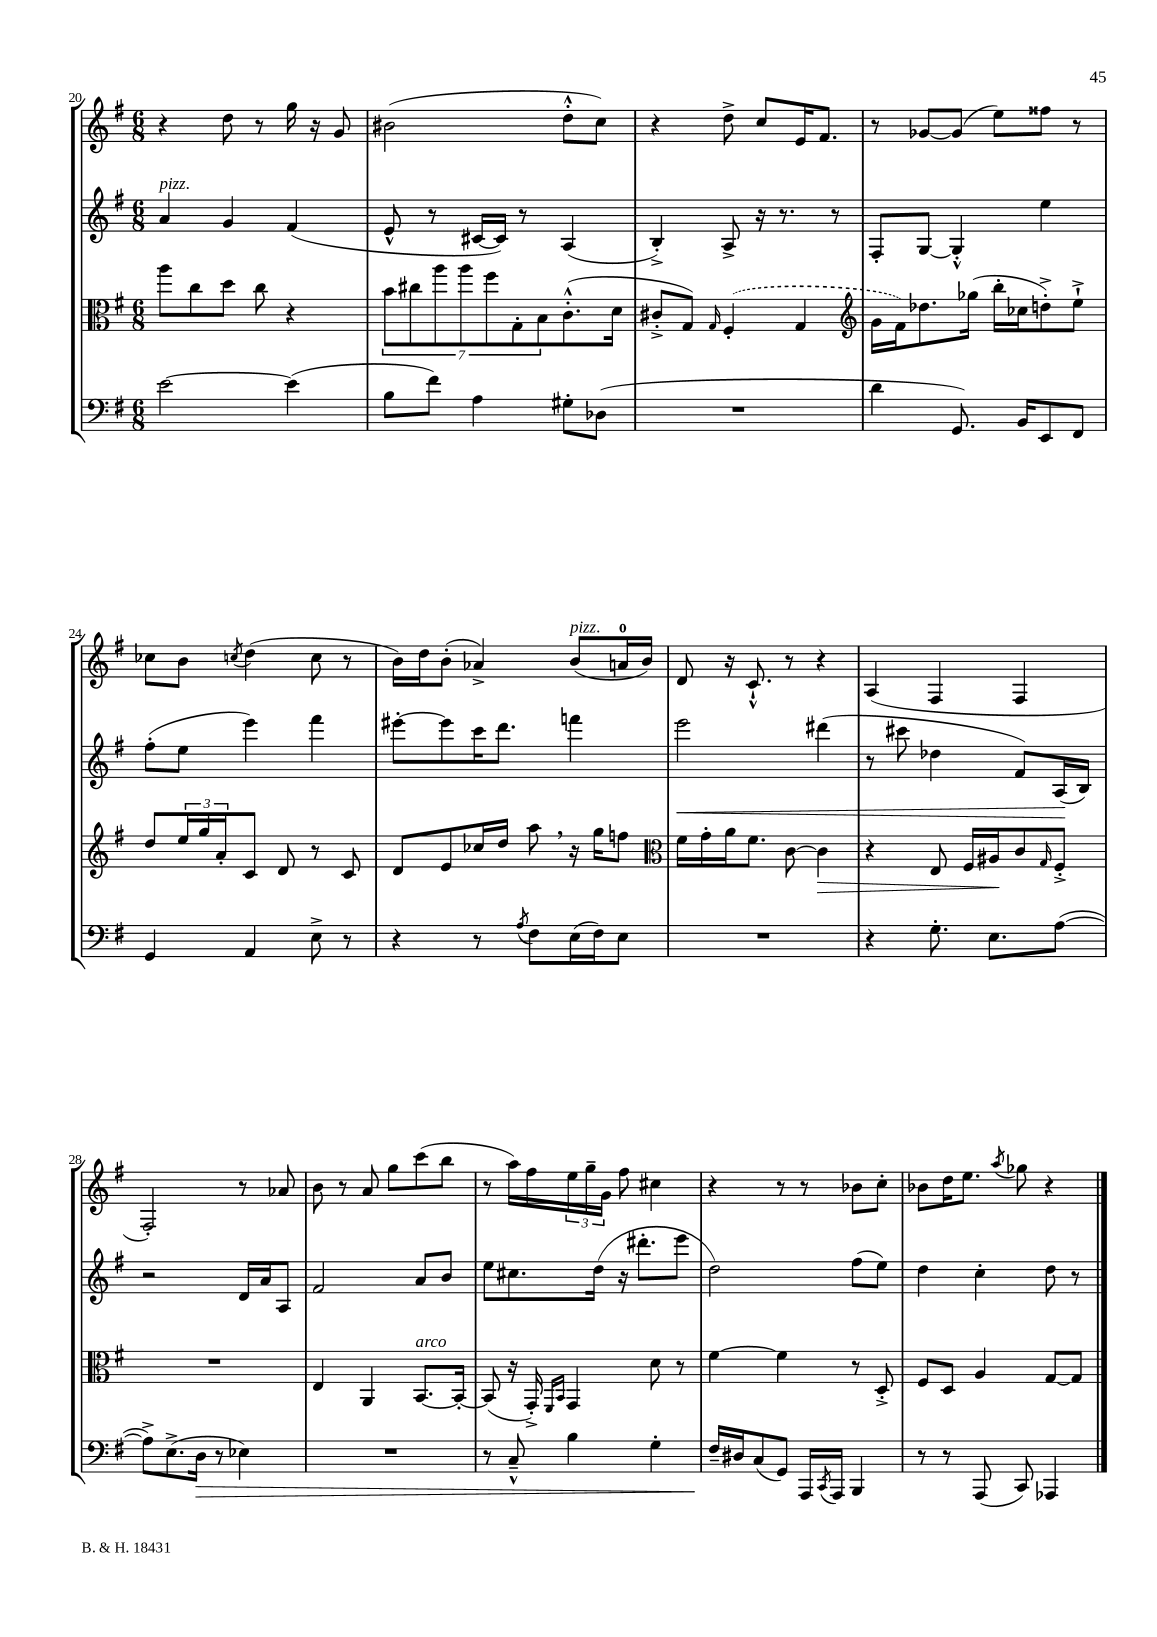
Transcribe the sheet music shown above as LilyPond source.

<<
\new StaffGroup <<
\new Staff = "s0" {
    \clef treble \key g \major \numericTimeSignature \time 6/8
    r4 d''8 r8 g''16 r16 g'8 |
    bis'2( d''8-.-^ c''8) |
    r4 d''8-> c''8 e'16 fis'8. |
    r8 ges'8~ ges'8( e''8) fisis''8 r8 |
    ces''8 b'8 \acciaccatura { c''8 } d''4( c''8 r8 |
    b'16) d''16 b'8-.( aes'4->) b'8^\markup { \italic "pizz." }( a'16-0 b'16) |
    d'8 r16 c'8.-!-^ r8 r4 |
    a4( fis4 fis4 |
    fis2-.) r8 aes'8 |
    b'8 r8 a'8 g''8 c'''8( b''8 |
    r8 a''16) fis''16 \tuplet 3/2 { e''16 g''16-- g'16 } fis''8 cis''4 |
    r4 r8 r8 bes'8 c''8-. |
    bes'8 d''16 e''8. \acciaccatura { a''8 } ges''8 r4 \bar "|." |
}
\new Staff = "s1" {
    \clef treble \key g \major \numericTimeSignature \time 6/8
    a'4^\markup { \italic "pizz." } g'4 fis'4( |
    e'8-^ r8 cis'16~ cis'16) r8 a4( |
    b4-.->) a8-> r16 r8. r8 |
    fis8-. g8~ g4-.-^ e''4 |
    fis''8-.( e''8 e'''4) fis'''4 |
    eis'''8~-. eis'''8 c'''16 d'''8. f'''4 |
    e'''2\< dis'''4( |
    r8 cis'''8 des''4 fis'8) a16\!( b16) |
    r2 d'16 a'16 a8 |
    fis'2 a'8 b'8 |
    e''8 cis''8. d''16( r16 dis'''8.-. e'''8 |
    d''2) fis''8( e''8) |
    d''4 c''4-. d''8 r8 \bar "|." |
}
\new Staff = "s2" {
    \clef alto \key g \major \numericTimeSignature \time 6/8
    a''8 c''8 d''8 c''8 r4 |
    \tuplet 7/4 { b'8 cis''8 a''8 a''8 fis''8 g8-. b8 } c'8.-.-^( d'16 |
    cis'8-.-> g8) \grace { g16 } \once \slurDashed fis4-.( g4 |
    \clef treble g'16 fis'16) des''8. ges''16( b''16-. ces''16 d''8-.->) e''8-!-> |
    d''8 \tuplet 3/2 { e''16 g''16 a'16-. } c'8 d'8 r8 c'8 |
    d'8 e'8 ces''16 d''16 a''8 \breathe r16 g''16 f''8 |
    \clef alto fis'16 g'16-. a'16 fis'8. c'8~ c'4\> |
    r4 e8 fis16 ais16\! c'8 \grace { g16 } fis8-.-> |
    R2. |
    e4 a,4 b,8.~^\markup { \italic "arco" } b,16~-. |
    b,8( r16 g,16-.->) \grace { fis,16 b,16 } g,4 d'8 r8 |
    fis'4~ fis'4 r8 d8-.-> |
    fis8 d8 a4 g8~ g8 \bar "|." |
}
\new Staff = "s3" {
    \clef bass \key g \major \numericTimeSignature \time 6/8
    e'2~ e'4( |
    b8 fis'8) a4 gis8-. des8( |
    R2. |
    d'4 g,8.) b,16 e,8 fis,8 |
    g,4 a,4 e8-> r8 |
    r4 r8 \acciaccatura { a8 } fis8 e16( fis16) e8 |
    R2. |
    r4 g8.-. e8. a8~( |
    a8->) e8.->( d16\> r8 ees4) |
    R2. |
    r8 c8---^ b4 g4-. |
    fis16--\! dis16 c8( g,8) a,,16 \acciaccatura { c,8 } a,,16 b,,4 |
    r8 r8 a,,8( c,8) aes,,4 \bar "|." |
}
>>
>>
\layout { \context { \Score currentBarNumber = #20 } }
